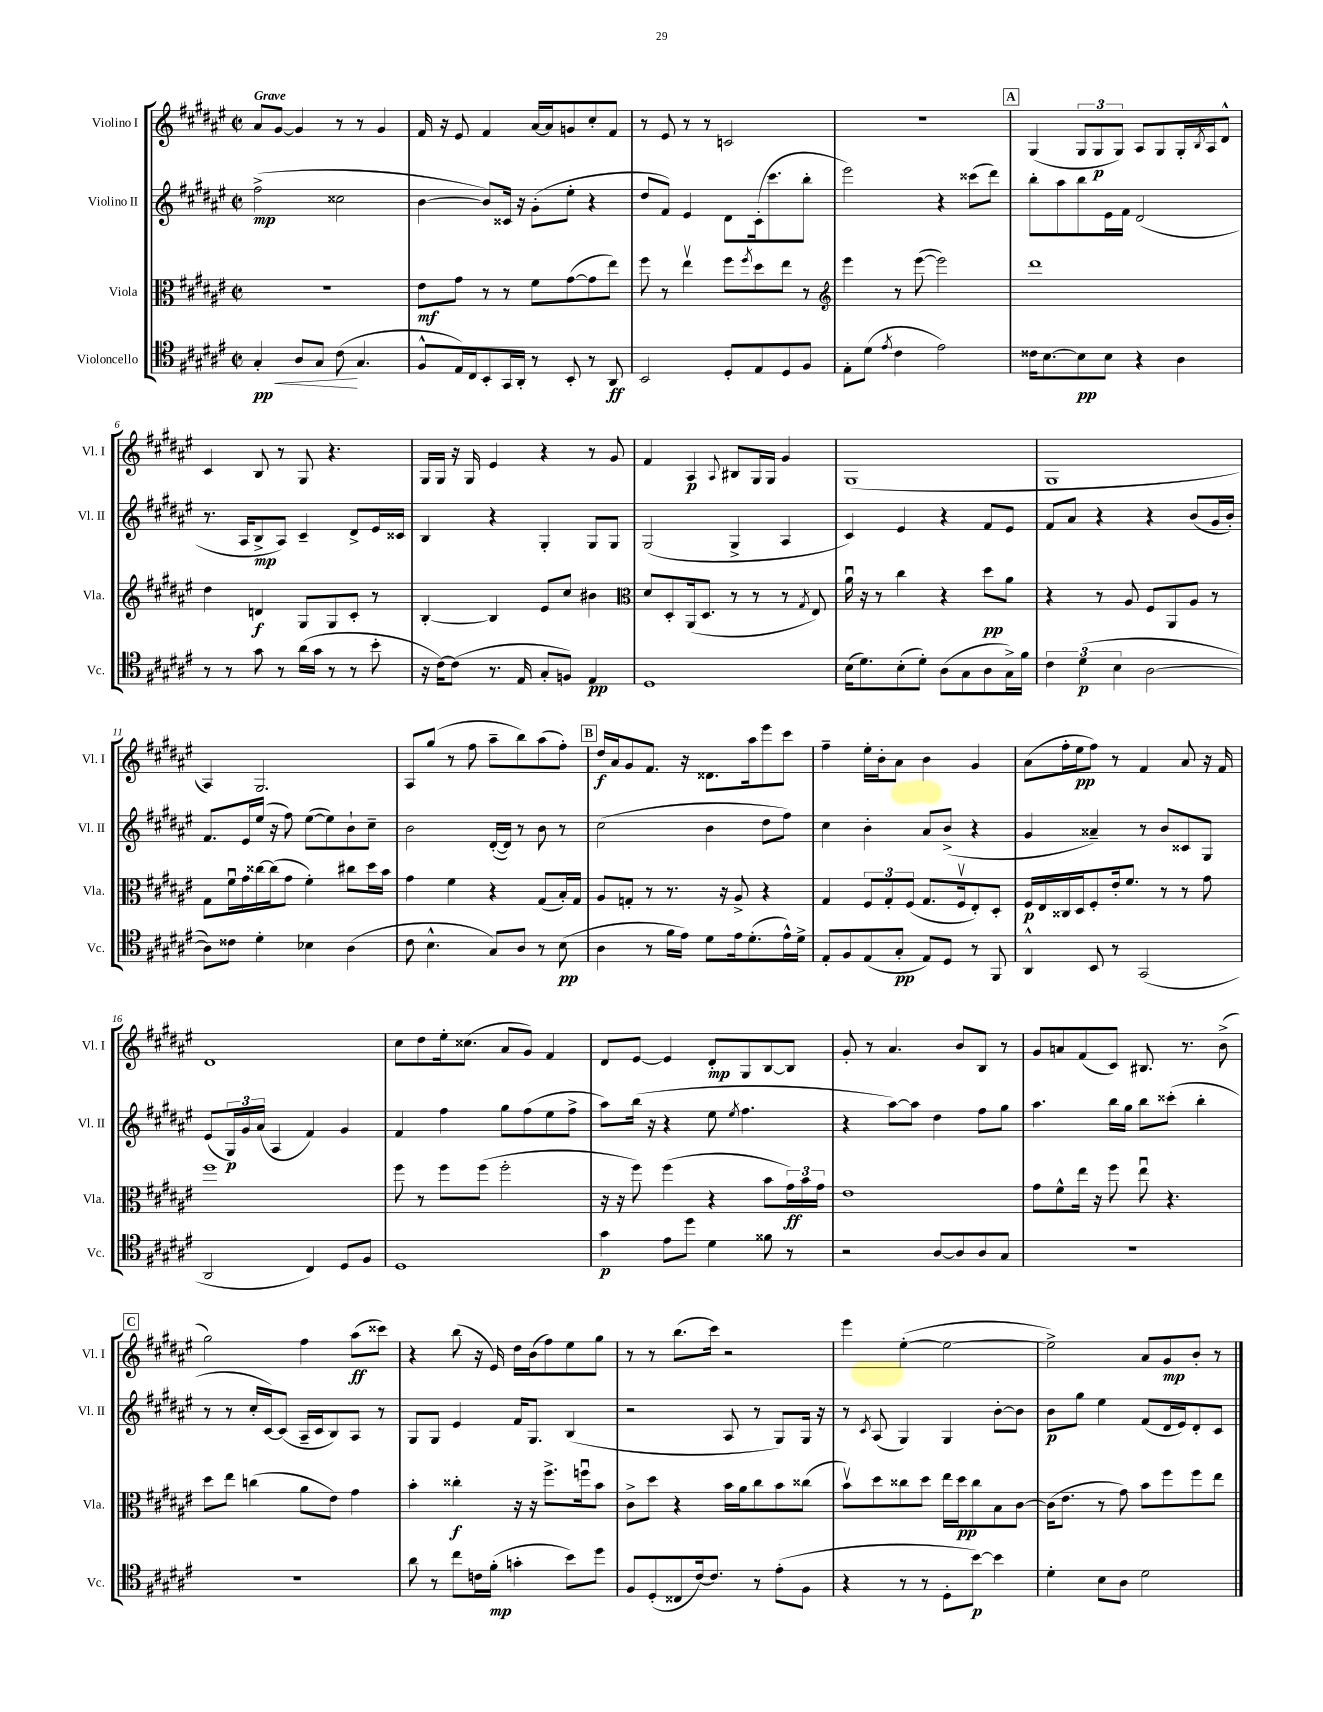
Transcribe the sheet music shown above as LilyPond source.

<<
\new StaffGroup <<
\new Staff = "s0" \with { instrumentName = "Violino I" shortInstrumentName = "Vl. I" } {
    \clef treble \key fis \major \defaultTimeSignature \time 2/2 \tempo "Grave"
    ais'8 gis'8~ gis'4 r8 r8 gis'4 |
    fis'16 r16 eis'8 fis'4 ais'16~ ais'16 g'8 cis''8-. fis'8 |
    r8 eis'8 r8 r8 c'2 |
    R1 |
    \mark \markup { \box "A" } gis4( \tuplet 3/2 { gis8 gis8\p gis8) } ais8 gis8 gis16-. \acciaccatura { b8 } ais16 dis'8-^ |
    cis'4 b8 r8 gis8 r4. |
    gis16 gis16 r16 gis16 eis'4 r4 r8 gis'8 |
    fis'4 ais4\p \appoggiatura { ais8 } bis8 gis16 gis16 gis'4 |
    gis1( |
    gis1 |
    ais4) gis2. |
    ais8 gis''8( r8 fis''8 ais''8-- b''8) ais''8( fis''8-.) |
    \mark \markup { \box "B" } dis''16\f ais'16 gis'8 fis'8. r16 disis'8. ais''16 eis'''8 cis'''8 |
    fis''4-- eis''16-. b'16-. ais'8 b'4 gis'4 |
    ais'8( fis''16-. eis''16\pp fis''8) r8 fis'4 ais'8 r16 fis'16 |
    dis'1 |
    cis''8 dis''8 eis''16-. cisis''8.( ais'8 gis'8) fis'4 |
    dis'8 eis'8~ eis'4 dis'8-.\mp gis8 b8~ b8 |
    gis'8-. r8 ais'4. b'8 b8 r8 |
    gis'8 a'8 fis'8( cis'8) bis8. r8. b'8->( |
    \mark \markup { \box "C" } gis''2) fis''4 ais''8\ff( cisis'''8) |
    r4 b''8( r16 eis'16) dis''16 b'16( fis''8) eis''8 gis''8 |
    r8 r8 b''8.( cis'''16) r2 |
    eis'''4 eis''4~-.( eis''2~ |
    eis''2->) ais'8 gis'8\mp b'8-. r8 \bar "|." |
}
\new Staff = "s1" \with { instrumentName = "Violino II" shortInstrumentName = "Vl. II" } {
    \clef treble \key fis \major \defaultTimeSignature \time 2/2
    fis''2->\mp( cisis''2 |
    b'4~ b'8) cisis'16 r16 gis'8-.( eis''8-. r4 |
    dis''8 fis'8) eis'4 dis'8 cis'16-.( cis'''8. b''8-. |
    eis'''2) r4 cisis'''8( dis'''8) |
    \mark \markup { \box "A" } b''8-. ais''8 b''8 eis'16 fis'16 dis'2( |
    r8. ais16 b8->\mp ais8) cis'4-- dis'8-> eis'16 cisis'16 |
    b4 r4 gis4-. gis8 gis8 |
    gis2( gis4-> ais4 |
    cis'4) eis'4 r4 fis'8 eis'8 |
    fis'8 ais'8 r4 r4 b'8( gis'16 b'16-.) |
    fis'8. eis'16 eis''16( r16 fis''8) eis''8~( eis''8) b'8-! cis''8-- |
    b'2 dis'16~-.( dis'16) r8 b'8 r8 |
    \mark \markup { \box "B" } cis''2( b'4 dis''8 fis''8) |
    cis''4 b'4-. ais'8 b'8->( r4 |
    gis'4 aisis'4--) r8 b'8 cisis'8 gis8 |
    eis'8( \tuplet 3/2 { gis16\p) gis'16 ais'16( } ais4 fis'4) gis'4 |
    fis'4 fis''4 gis''8 fis''8( eis''8 fis''8-> |
    ais''8) b''16( r16 r4 eis''8 \acciaccatura { eis''8 } fis''4. |
    r4 ais''8~) ais''8 dis''4 fis''8 gis''8 |
    ais''4. b''16 gis''16 b''8 cisis'''8-.( b''4-. |
    \mark \markup { \box "C" } r8 r8 cis''16-. cis'16~) cis'8( ais16-- cis'16 b8) ais8 r8 |
    gis8 gis8 eis'4 fis'16 gis8. b4( |
    r2 ais8 r8 gis8) gis16 r16 |
    r8 \acciaccatura { cis'8 } ais8( gis4) gis4 b'8~-. b'8 |
    b'8\p gis''8 eis''4 fis'8( dis'16 eis'16) dis'8-. cis'8 \bar "|." |
}
\new Staff = "s2" \with { instrumentName = "Viola" shortInstrumentName = "Vla." } {
    \clef alto \key fis \major \defaultTimeSignature \time 2/2
    R1 |
    eis'8\mf gis'8 r8 r8 fis'8 gis'8~( gis'8 eis''8) |
    fis''8 r8 eis''4\upbow fis''8 \acciaccatura { fis''8 } dis''8 eis''8 r8 |
    \clef treble eis'''4 r8 eis'''8~( eis'''2) |
    \mark \markup { \box "A" } dis'''1 |
    dis''4 d'4\f gis8 gis8 cis'8-. r8 |
    b4~-. b4 eis'8 cis''8 bis'4 |
    \clef alto dis'8 dis8-. ais,16( dis8. r8 r8 r8 \acciaccatura { gis8 } eis8) |
    ais'16\downbow r16 r8 cis''4 r4 dis''8\pp ais'8 |
    r4 r8 ais8 fis8 ais,8 ais8 r8 |
    gis8 fis'16\downbow gis'16 cisis''16~ cisis''16( gis'8 fis'4-.) cis''8 dis''16 b'16 |
    gis'4 fis'4 r4 gis8( b16-.) gis16 |
    \mark \markup { \box "B" } ais8 g8-. r8 r8. r16 ais8-> r4 |
    gis4 \tuplet 3/2 { fis8 gis8-. fis8( } gis8. fis16\upbow eis8-.) dis8-. |
    fis16\p eis16 cisis16 dis16 fis8-. eis'16-. fis'8. r8 r8 gis'8 |
    fis''1 |
    fis''8 r8 fis''8 fis''8( fis''2-. |
    r16 r16 fis''8) fis''4( r4 b'8 \tuplet 3/2 { gis'16\ff) b'16 gis'16 } |
    eis'1 |
    gis'8 fis'8-^ eis''16 r16 fis''8 eis''8\downbow r4. |
    \mark \markup { \box "C" } dis''8 eis''8 c''4( ais'8 eis'8) gis'4 |
    b'4-. cisis''4-.\f r16 r16 fis''8.-> f''16\downbow b'8 |
    cis'8-> dis''8 r4 b'16 ais'16 cis''8 b'8 cisis''8( |
    b'8\upbow) dis''8 cisis''8 dis''8 eis''16 dis''16\pp cisis''8 b8 cis'8~ |
    cis'16( eis'8. r8 gis'8) b'8 fis''8 fis''8 eis''8 \bar "|." |
}
\new Staff = "s3" \with { instrumentName = "Violoncello" shortInstrumentName = "Vc." } {
    \clef tenor \key fis \major \defaultTimeSignature \time 2/2
    gis4-.\pp\< ais8 gis8 cis'8\!( gis4. |
    fis8-^ eis16) cis16 b,8-. gis,16 ais,16-. r8 b,8-. r8 ais,8\ff |
    b,2 dis8-. eis8 dis8 fis8 |
    eis8-. dis'8( \acciaccatura { eis'8 } cis'4 eis'2) |
    \mark \markup { \box "A" } cisis'16 b8.~ b8\pp b8 r4 ais4 |
    r8 r8 gis'8 r8 ais'16( gis'16 r8 r8 b'8-. |
    r16 cis'16~) cis'8( r8. eis16 gis8-. f8) eis4\pp |
    dis1 |
    b16( dis'8.) b8-.( dis'8-.) ais8( gis8 ais8 gis16->) fis'16 |
    \tuplet 3/2 { cis'4 dis'4\p( b4 } ais2~ |
    ais8) cisis'8 dis'4-. bes4 ais4( |
    cis'8 b4.-^ gis8) ais8 r8 b8\pp( |
    \mark \markup { \box "B" } ais4 r8 fis'16 eis'16) dis'8 eis'16 dis'8.-.( eis'16-^) dis'16-> |
    eis8-. fis8 eis8( gis8-.\pp eis8) dis8 r8 fis,8 |
    ais,4-^ b,8 r8 gis,2( |
    ais,2 cis4) dis8 fis8 |
    dis1 |
    gis'4\p eis'8 dis''8 dis'4 fisis'8 r8 |
    r2 ais8~ ais8 ais8 gis8 |
    R1 |
    \mark \markup { \box "C" } R1 |
    ais'8 r8 cis''8 c'16 fis'16-.\mp( g'4-. b'8) dis''8 |
    fis8 dis8-.( cisis8 cis'16~) cis'8. r8 eis'8-.( fis8 |
    r4 r8 r8 dis8-. b'8~\p) b'4 |
    dis'4-. b8 ais8 dis'2 \bar "|." |
}
>>
>>
